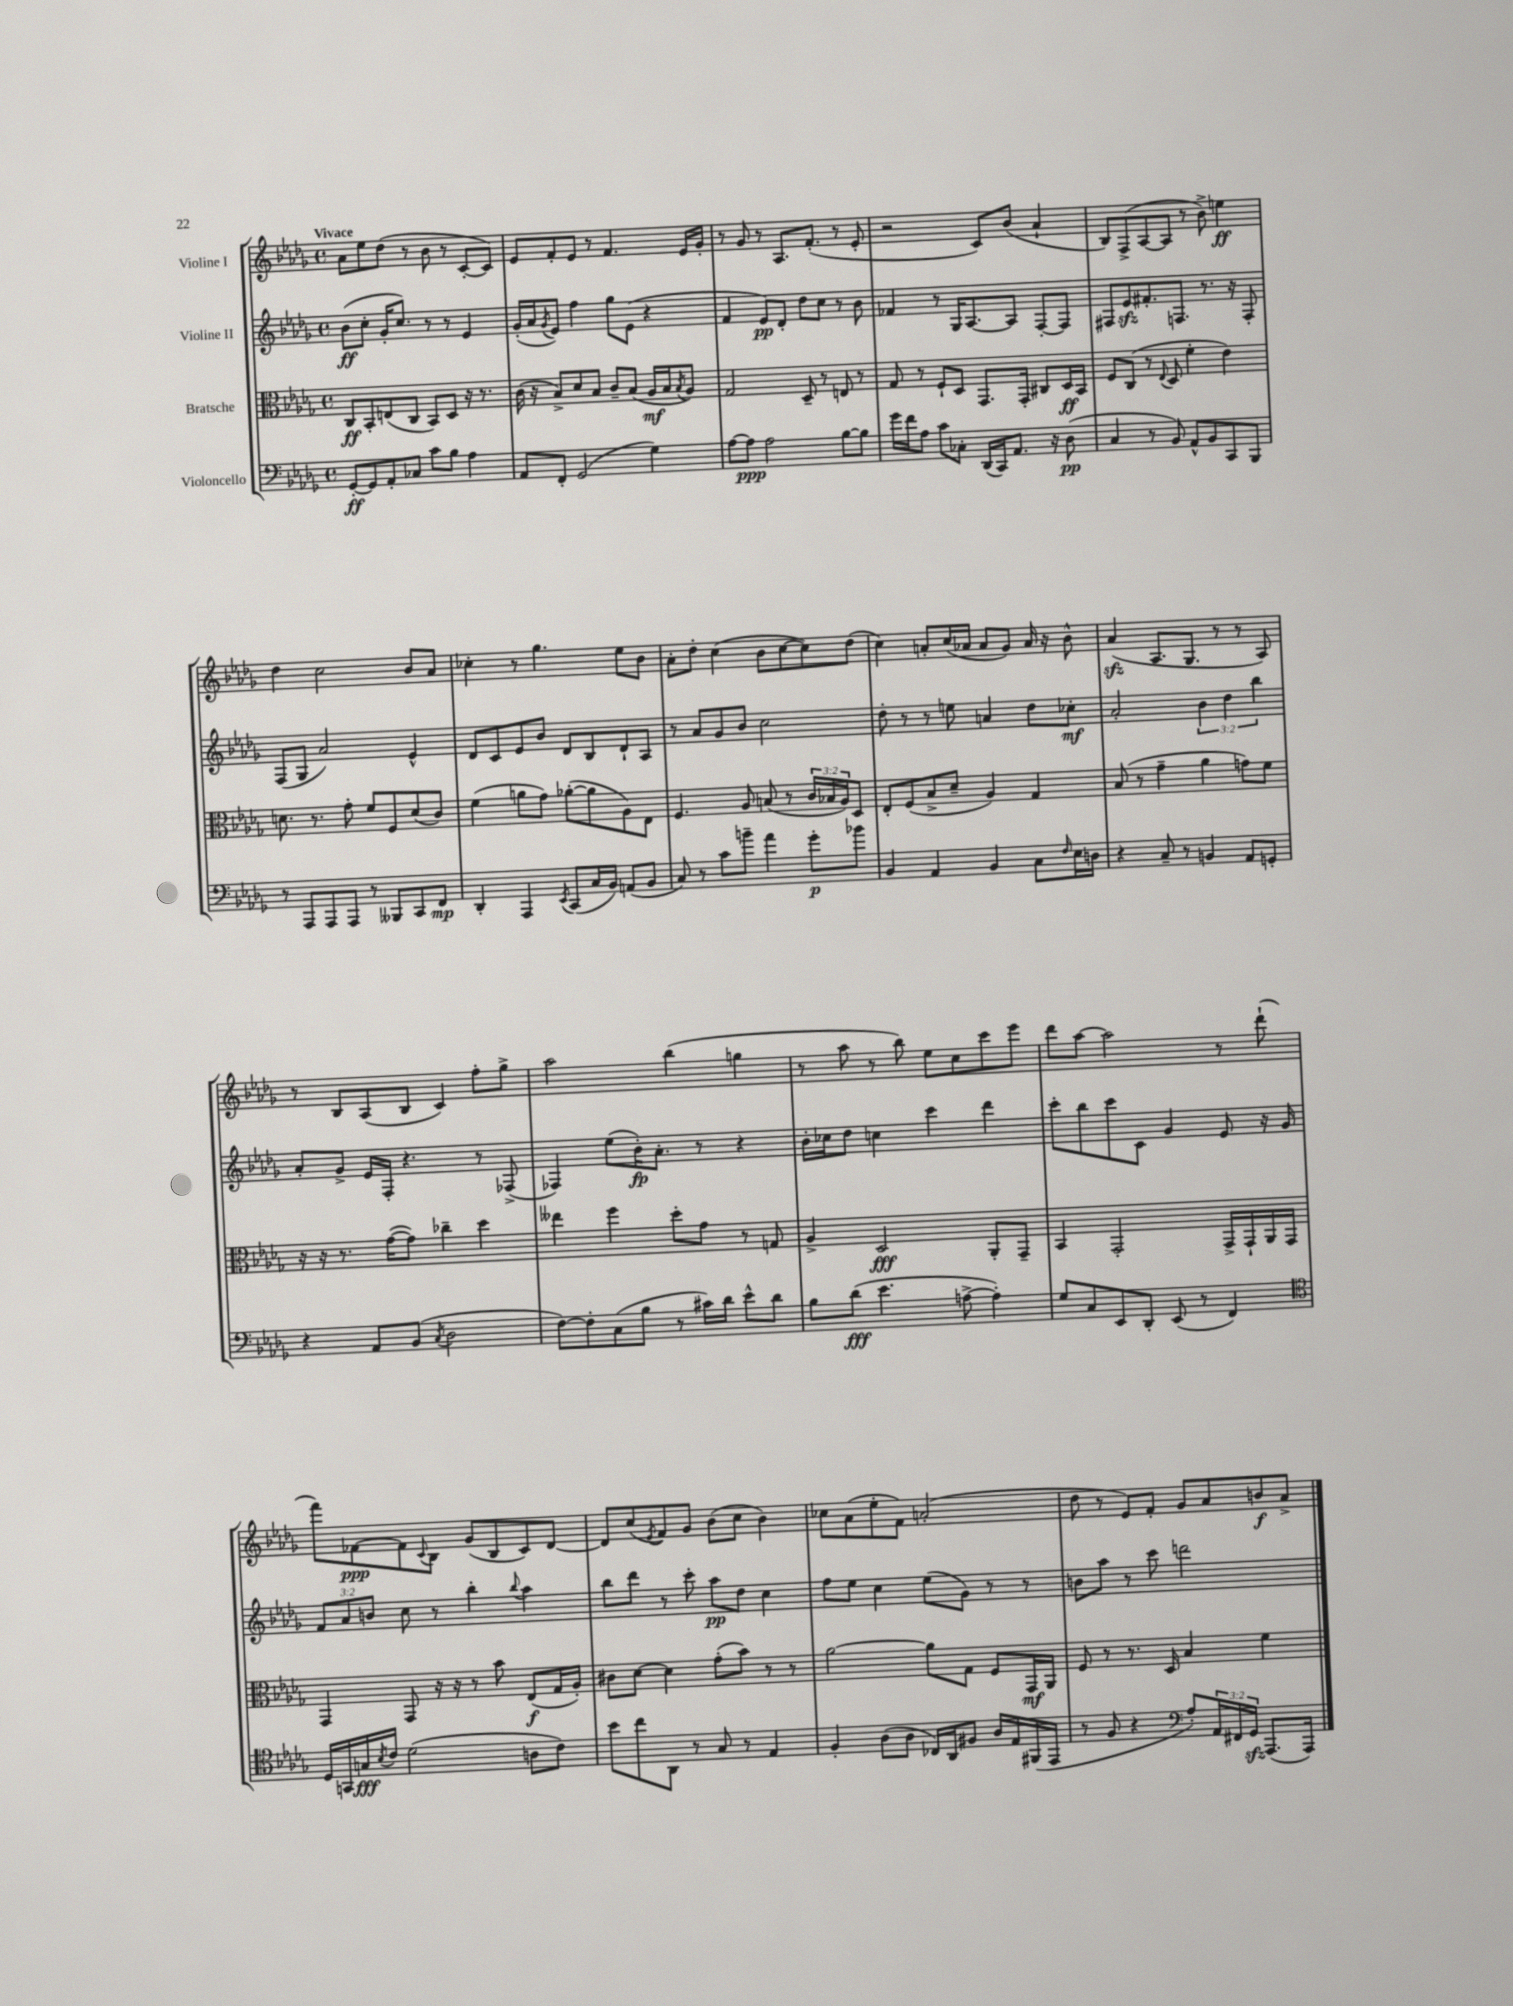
<<
\new StaffGroup <<
\new Staff = "s0" \with { instrumentName = "Violine I" } {
    \clef treble \key des \major \defaultTimeSignature \time 4/4 \tempo "Vivace"
    aes'8 ees''8 des''8( r8 bes'8 r8 c'8~-. c'8) |
    ees'8 f'8-. ees'8 r8 f'4. ees'16 ges'16-. |
    r8 ges'8 r8 aes8. f'8.-.( r8 ees'8-. |
    r2 c'8) bes'8( aes'4-! |
    bes8) f8->( aes8~ aes8 r8 bes'8->) e''4\ff |
    des''4 c''2 bes'8 aes'8 |
    ces''4-. r8 ges''4. ees''8 bes'8 |
    aes'8-. des''8-. c''4( bes'8 c''8~ c''8) des''8( |
    c''4) a'8-. c''16( aes'16 aes'8 ges'8) aes'16 r16 bes'8-^ |
    aes'4\sfz( aes8. ges8. r8 r8 aes8) |
    r8 bes8 aes8( bes8 c'4) f''8-. ges''8-> |
    aes''2 bes''4( g''4 |
    r8 aes''8 r8 bes''8) ees''8 c''8 c'''8 ees'''8 |
    des'''8 aes''8~ aes''2 r8 des'''8-!( |
    f'''8) fes'8~\ppp fes'8 \appoggiatura { c'8 } bes8 ges'8( bes8 c'8) des'8~ |
    des'8 c''8( \acciaccatura { ees'8 } f'8) ges'8 bes'8( c''8 bes'4) |
    ces''8 aes'8( ees''8-. f'8) a'2-.( |
    des''8 r8 ees'8) f'8-. ges'8 aes'8 b'8\f aes'8-> \bar "|." |
}
\new Staff = "s1" \with { instrumentName = "Violine II" } {
    \clef treble \key des \major \defaultTimeSignature \time 4/4 \override Staff.TupletNumber.text = #tuplet-number::calc-fraction-text
    bes'8\ff( c''8-. ges'16-. c''8.) r8 r8 ees'4 |
    ges'16-.( aes'16 \acciaccatura { ges'8 } ees'8) f''4 ges''8 ees'8( r4 |
    f'4 ees'8\pp) des'8-. des''8 c''8 r8 bes'8 |
    fes'4 r8 ges16 aes8.~ aes8 f8~-. f8 |
    fis8 ees'8\sfz fis'8.-. f8. r8. r16 f8-. |
    f8( ges8 aes'2) ees'4-^ |
    des'8 c'8 ees'8 bes'8 des'8 bes8 des'8-! aes8 |
    r8 aes'8 ges'8 bes'8 c''2 |
    des''8-. r8 r8 e''8 a'4 des''8 ces''8-.\mf |
    aes'2-. \tuplet 3/2 { bes'4 des''4 bes''4 } |
    aes'8-. ges'8-> ees'16 f16-. r4. r8 fes8->( |
    fes4) ees''8( bes'16-.\fp) aes'8.-. r8 r4 |
    bes'16-. ces''16 des''8 c''4 c'''4 des'''4 |
    c'''8-. bes''8 c'''8 c'8 ges'4 ees'8 r16 ges'16 |
    \tuplet 3/2 { f'8 aes'8 b'8 } c''8 r8 bes''4-. \appoggiatura { bes''8 } aes''4 |
    bes''8 des'''8 r8 c'''8-. aes''8\pp des''8 c''4 |
    f''8 ees''8 c''4 ees''8( ges'8) r8 r8 |
    b'8 aes''8 r8 c'''8 d'''2 \bar "|." |
}
\new Staff = "s2" \with { instrumentName = "Bratsche" } {
    \clef alto \key des \major \defaultTimeSignature \time 4/4 \override Staff.TupletNumber.text = #tuplet-number::calc-fraction-text
    c8\ff bes,8-. e8( c8 bes,8) des8 r16 r8. |
    c'16( r16 bes8->) des'8 bes8 c'8-- bes8( aes16\mf bes16 \acciaccatura { bes8 } aes8) |
    ges2 des8-- r8 e8 r8 |
    ges8 r8 f8-! des8 ges,8. ges,16-. cis8 des16\ff bes,16 |
    f8 c8( r8 \appoggiatura { ees8 } des8 f'4-. ees'4) |
    d'8. r8. ges'8-. f'8 f8 d'8( c'8) |
    f'4( a'8 ges'8) aes'8~-.( aes'8 aes8) ees8 |
    f4. aes8 b8( r8 \tuplet 3/2 { c'16 bes16 aes16) } des8 |
    ees8-. f8( bes8-> des'8-- aes4) ges4 |
    bes8( r8 ges'4-- aes'4 g'8) f'8 |
    r16 r16 r8. ges'16~( ges'8) ces''4-- des''4 |
    eeses''4 f''4 des''8-. ges'8 r8 g8 |
    aes4-> des2\fff aes,8-. ges,8-- |
    bes,4 ges,2-. ges,16-> ges,16-! aes,16 ges,16 |
    ges,4 ges,8 r16 r16 r8 bes'8 ees8\f( ges16 aes16-.) |
    cis'8 des'8~ des'4 ges'8-.( bes'8) r8 r8 |
    aes'2~ aes'8 ges8 f8 ges,16\mf aes,16 |
    f8 r8 r8. des16 bes4 f'4 \bar "|." |
}
\new Staff = "s3" \with { instrumentName = "Violoncello" } {
    \clef bass \key des \major \defaultTimeSignature \time 4/4 \override Staff.TupletNumber.text = #tuplet-number::calc-fraction-text
    ges,8~-.\ff ges,8 aes,8-. ces8 c'8 bes8 aes4 |
    aes,8 f,8-. ges,2( ges4) |
    aes8~ aes8\ppp aes2 bes8~ bes8 |
    ges'16 f'16 aes8 c'8 ces8-. des,16( c,16) aes,8. r16 des8\pp( |
    c4 r8 bes,8) aes,8-^ bes,8 c,8 bes,,8 |
    r8 aes,,8 aes,,8 aes,,8 r8 beses,,8 c,8 f,8\mp |
    des,4-. aes,,4 \acciaccatura { ees,8 } c,8( c16 bes,16) a,8( bes,8 |
    c8) r8 c'8 b'8-- aes'4 ges'8-.\p bes'8 |
    bes,4 aes,4 bes,4 c8 \grace { f16 } ees16 d16 |
    r4 c8-- r8 b,4 aes,8 g,8-. |
    r4 aes,8 bes,8( \acciaccatura { c8 } des2 |
    f8~) f8-. c8( bes8 r8 cis'16) des'16 ees'8-^ des'8 |
    bes8 des'8\fff( ees'4. a8~-> a4-.) |
    ges8 c8 ees,8 des,8-. ees,8( r8 f,4) |
    \clef tenor des16 g,16 g16\fff \acciaccatura { bes8 } c'16 des'2( a8 c'8) |
    bes'8 c''8 aes,8 r8 ges8 r8 ees4 |
    f4-. aes8( aes8 ces16) aes,16 fis8 aes16 ees16 fis,16( ees,16 |
    r8 f8 r4 \clef bass aes8-.) \tuplet 3/2 { aes,16 fis,16 ges,16\sfz } aes,,8.( aes,,16) \bar "|." |
}
>>
>>
\layout { \context { \Score \remove "Bar_number_engraver" } }
